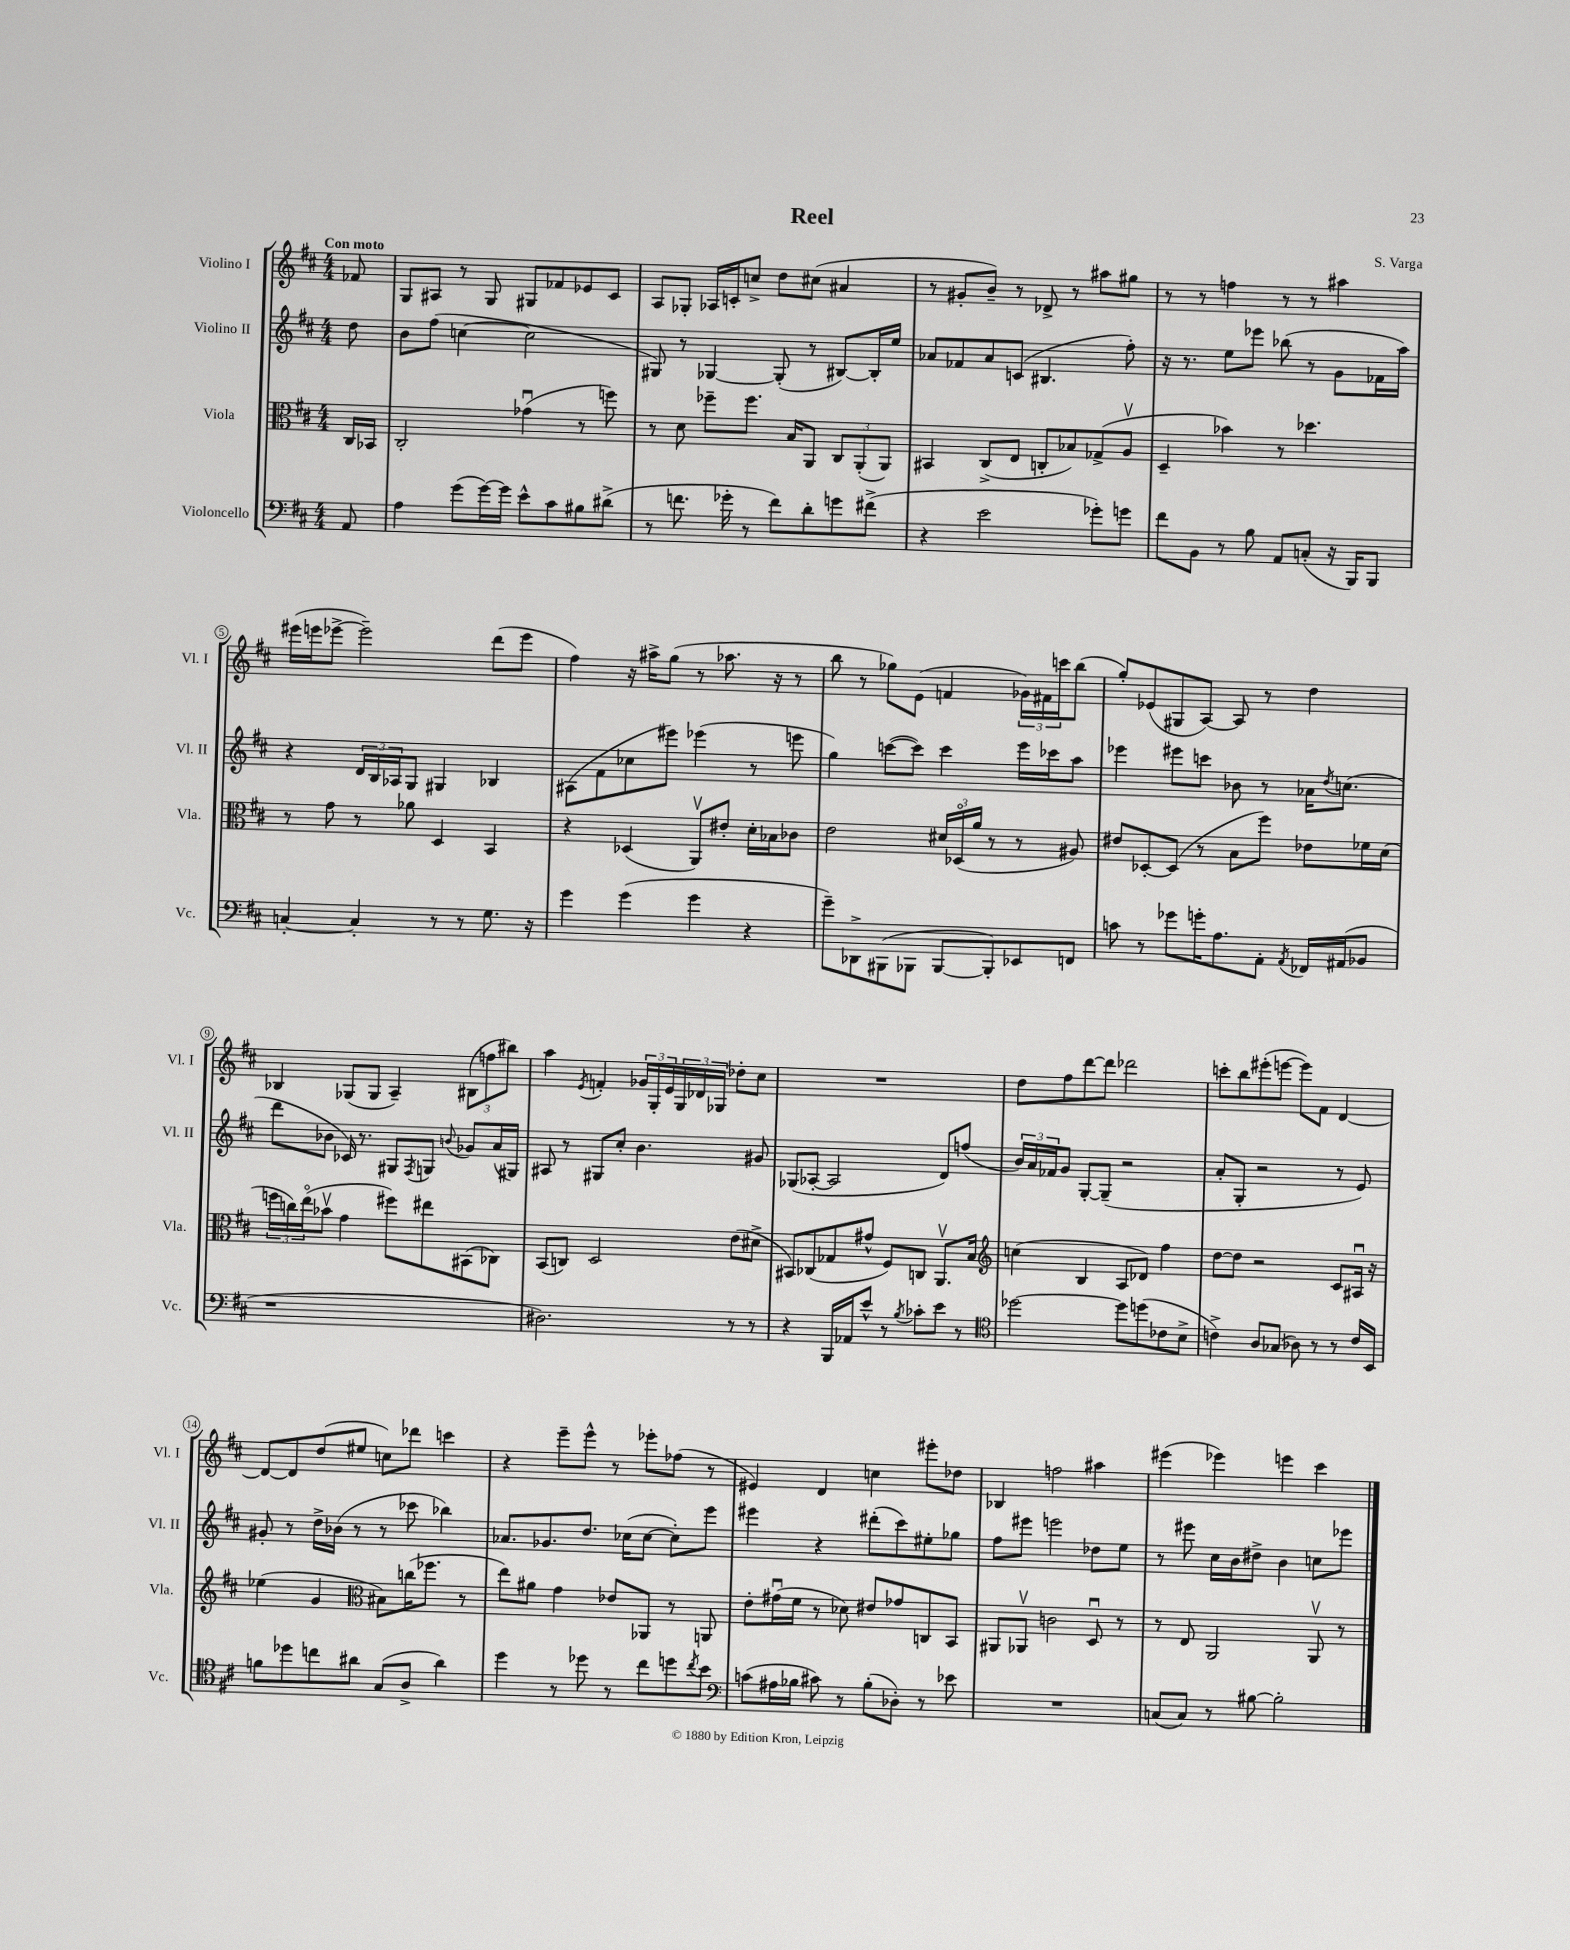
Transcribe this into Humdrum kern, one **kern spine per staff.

**kern	**kern	**kern	**kern
*part4	*part3	*part2	*part1
*staff4	*staff3	*staff2	*staff1
*I"Violoncello	*I"Viola	*I"Violino II	*I"Violino I
*I'Vc.	*I'Vla.	*I'Vl. II	*I'Vl. I
*clefF4	*clefC3	*clefG2	*clefG2
*k[f#c#]	*k[f#c#]	*k[f#c#]	*k[f#c#]
*M4/4	*M4/4	*M4/4	*M4/4
=	=	=	=
!	!	!	!LO:TX:a:B:t=Con moto
8AA/	16C#/LL	8dd\	8f-X/
.	16BB-X/JJ	.	.
=1	=1	=1	=1
4A\	2C#'/	8b\L	8G/L
.	.	(8ff#\J	8A#X/J
(8g\L	.	[4ccn\	8r
[16g\L)	.	.	8G/
16g\JJ]	.	.	.
8e^^\L	(4g-Xu\	2cc\]	8G#X/L
8c#\	.	.	8f-X/
8B#X\	8r	.	8e-X/
(8d#X^\J	8ffn\)	.	8c#/J
=2	=2	=2	=2
8r	8r	8G#X/)	8A/L
8.fn\	8d\	8r	8G-X'/J
.	8ff-X~\L	[4G-X/	16A-X/LL
16g-X'\	.	.	16cn'/J
8r	8.ff-\J	.	8ccn^/J
8f\L)	.	(8G-'/]	8dd\L
.	16B/KL	.	.
8d'\	8AA/J	8r	(8cc#X\J
8gn\	12C#/L	[8B#X/L)	4a#X/
.	(12AA'/	.	.
(8f#X^\J	.	16B#'/L]	.
.	12AA/J)	.	.
.	.	16ee/JJ	.
=3	=3	=3	=3
4r	4BB#X/	8a-X/L	8r
.	.	8f-X/	8g#X'/L
2e\	(8C#^/L	8a-/	8b~/J)
.	8E/J	(8cn/J	8r
.	8Cn'/L	4.B#X/	8d-X^/
.	8B-X/)	.	8r
8g-X'\L)	(8G-X^/	.	8aa#X\L
8gn\J	8Av/J	8ff#'\)	8gg#X\J
=4	=4	=4	=4
8f#\L	4D~/	16r	8r
.	.	8.r	.
8BB\J	.	.	8r
8r	4b-X\)	8ee\L	4ffn\
8B\	.	8eee-X\J	.
8AA/L	8r	(8bb-X\	8r
(8Cn'/J	4.dd-X\	8r	8r
16r	.	8g\L	4aa#X\
16BBB/KL)	.	.	.
8BBB/J	.	16f-X\L	.
.	.	16aa\JJ)	.
!!LO:LB:g=z
=5	=5	=5	=5
[4Cn'/	8r	4r	(16eee#X\LL
.	.	.	16eeen\J
.	8g\	.	[8eee-X^\J
4C'/]	8r	24d/LL	2eee-~\])
.	.	24B/	.
.	.	24A-X/J	.
.	8a-X\	8G/J	.
8r	4D/	4G#X/	.
8r	.	.	.
8.G\	4BB/	4B-X/	(8ddd\L
.	.	.	8eee-\J
16r	.	.	.
=6	=6	=6	=6
4g\	4r	(8A#X\L	4ff#\)
.	.	8f#\	.
(4g\	(4D-X/	8cc-X\	16r
.	.	.	16aa#X^\KL
.	.	8eee#X\J)	(8gg\J
4g\	8AAv/L)	(4eee-X\	8r
.	8e#X'/J	.	8.aa-X\
4r	16d'\LL	8r	.
.	16B-X\J	.	16r
.	8c-X\J	8eeen\	8r
=7	=7	=7	=7
8g~\L)	2e\	4gg\)	8bb\
8DD-X^\	.	.	8r
(8BBB#X\	.	([8cccn\L	8gg-X\L)
8BBB-X\J	.	8ccc\J])	(8e\J
[8BBB-/L	24d#X/LL	4ccc\	4fn/
.	(24D-X/	.	.
.	24a/JJ	.	.
8BBB-'/])	8r	.	.
8EE-X/	8r	16eee\LL	24g-X\LL)
.	.	.	24f#X\
.	.	16ccc-X\J	.
.	.	.	24cccn\J
8FFn/J	8A#X/)	8aa\J	(8bb\J
=8	=8	=8	=8
8cn\	8e#X/L	4eee-X\	8gg'/L)
8r	[8D-X'/	.	(8e-X/
8g-X\L	(8D-/J]	8eee#X\L	8G#X/
16gn'\K	8r	8cccn\J	[8A/J)
8.A\	.	.	.
.	8B\L	8b-X\	8A/]
8AA'\J	8ff#\J)	8r	8r
8qAA/	.	.	.
16FF-X/LL	8e-X\L	16a-X\KL	4dd\
.	.	8qdd/	.
(16AA#X/J	.	(8.ccn\J	.
8BB-X/J	16f-X\L	.	.
.	(16d\JJ	.	.
!!LO:LB:g=z
=9	=9	=9	=9
1r	24ffn\LL	8ddd\L	4B-X/
.	24ccn\)	.	.
.	(24ee\J	.	.
.	8b-Xv\J	8b-X\J	.
.	4g\	16c-X/)	(8G-X/L
.	.	8.r	.
.	.	.	8G-/J
.	8ff#X\L)	8G#X/L	4A~/)
.	.	8qF#/	.
.	8ee#X\	8Gn/J	.
.	.	8qqbn/	.
.	(8BB#X\	8g-X/L	(12B#X\L
.	.	.	12ffn\
.	8C-X\J)	(16a/L	.
.	.	.	12bb#X\J)
.	.	16G#X/JJ)	.
=10	=10	=10	=10
2.D#X\)	(8BB/L	8A#X/	4aa\
.	8Cn/J)	8r	.
.	.	.	8qe/
.	2D/	8G#X/L	4fn'/
.	.	8cc#'/J	.
.	.	4.b\	24g-X/LL
.	.	.	24G'/
.	.	.	24e/
.	.	.	24G/
.	.	.	24d-X/
.	.	.	24G-X/JJ
8r	(8e\L	.	8dd-X'\L
8r	8d#X^\J	8g#X/	8cc#\J
=11	=11	=11	=11
4r	8BB#X/L)	(8G-X/L	1r
.	(8C-X/	[8A-X'/J	.
16BBB/LL	8G-X/	2A-/]	.
16AA-X/J	.	.	.
8e^^/J	8g#X^^/J	.	.
8r	8F#/L)	.	.
8qB/	.	.	.
8c-X'\L	8Cn/J	.	.
8e\J	8.AAv/L	8d/L)	.
8r	.	(8ffn/J	.
.	16B/Jk	.	.
=12	=12	=12	=12
*clefC4	*clefG2	*	*
[2dd-X\	(4ccn\	24b/LL)	8dd\L
.	.	24a/	.
.	.	24f-X/J	.
.	.	8g/J	8ff#\
.	4B/	[8G'/L	[8ddd\
.	.	(8G~/J]	8ddd\J]
8dd-\L]	8A/L	2r	2ddd-X\
(8ddn\	8d-X/J)	.	.
8c-X\	4ff#\	.	.
8B^\J	.	.	.
=13	=13	=13	=13
4cn^\)	[8dd\L	8a'/L	8cccn'\L
.	8dd\J]	8G'/J	8bb\
8A/L	2r	2r	(8eee#X'\
(8G-X/J	.	.	[8eeen\J
8A-X\)	.	.	8eee\L])
8r	.	.	8f#\J
8r	8c#/L	8r	[4d/
16c/LL	16A#Xu/Jk	8e/)	.
16BB/JJ	16r	.	.
!!LO:LB:g=z
=14	=14	=14	=14
8fn\L	(4ee-X\	8g#X'/	8d/L_
8dd-X\	.	8r	8d/]
8ccn\	4g/	16dd^\LL	(8dd/
.	.	(16b-X\JJ	.
8a#X\J	.	8r	8ee#X/J
*	*clefC3	*	*
(8G/L	8B#X\L)	8r	8ccn\L)
8A^/J	(16ccn\K	8ccc-X\	8ddd-X\J
.	8.ff-X\J	.	.
4a#\)	.	4bb-X\)	4cccn\
.	8r	.	.
=15	=15	=15	=15
4dd\	8ee\L)	8.a-X/L	4r
.	8a#X\J	.	.
.	.	8.g-X/	.
8r	4g\	.	8eee~\L
8dd-X\	.	8.dd/J	8eee^^\J
8r	8e-X/L	.	8r
.	.	(16cc-X\KL	.
8cc#\L	8AA-X/J	[8cc-\J	8eee-X'\L
8ddn\	8r	8cc-'\L])	(8ff-X\J
8qcc#/	.	.	.
8b\J	8AAn/	8eee\J	8r
=16	=16	=16	=16
*clefF4	*	*	*
(8cn\L	8e'\L	4eee#X\	4e#X/)
16A#X\L	(16g#Xu\L	.	.
16B-X\JJ	16f#\JJ	.	.
8c#X\)	8r	4r	4d/
8r	8d-X\)	.	.
(8B-'\L	8e#X/L	(8ddd#X'\L	4ccn\
8D-X'\J)	8g-X/	8ccc#\)	.
8r	8Cn/	8ee#X'\	8eee#X'\L
8e-X\	8BB/J	8gg-X\J	8dd-X\J
=17	=17	=17	=17
1r	8AA#X/L	8ff#\L	4B-X/
.	8AA-Xv/J	8eee#X\J	.
.	2cn\	2eeen\	2ffn\
.	8Du/	8dd-X\L	4aa#X\
.	8r	8ee\J	.
=18	=18	=18	=18
(8Cn/L	8r	8r	(4eee#X\
8C/J)	8E/	8eee#X\	.
8r	2AA/	16cc#\LL	4eee-X\)
.	.	16b\J	.
[8B#X\	.	8dd#X^\J	.
2B#'\]	.	4b\	4eeen\
.	8AAv/	8ccn\L	4ccc#\
.	8r	8eee-X\J	.
==	==	==	==
*-	*-	*-	*-
